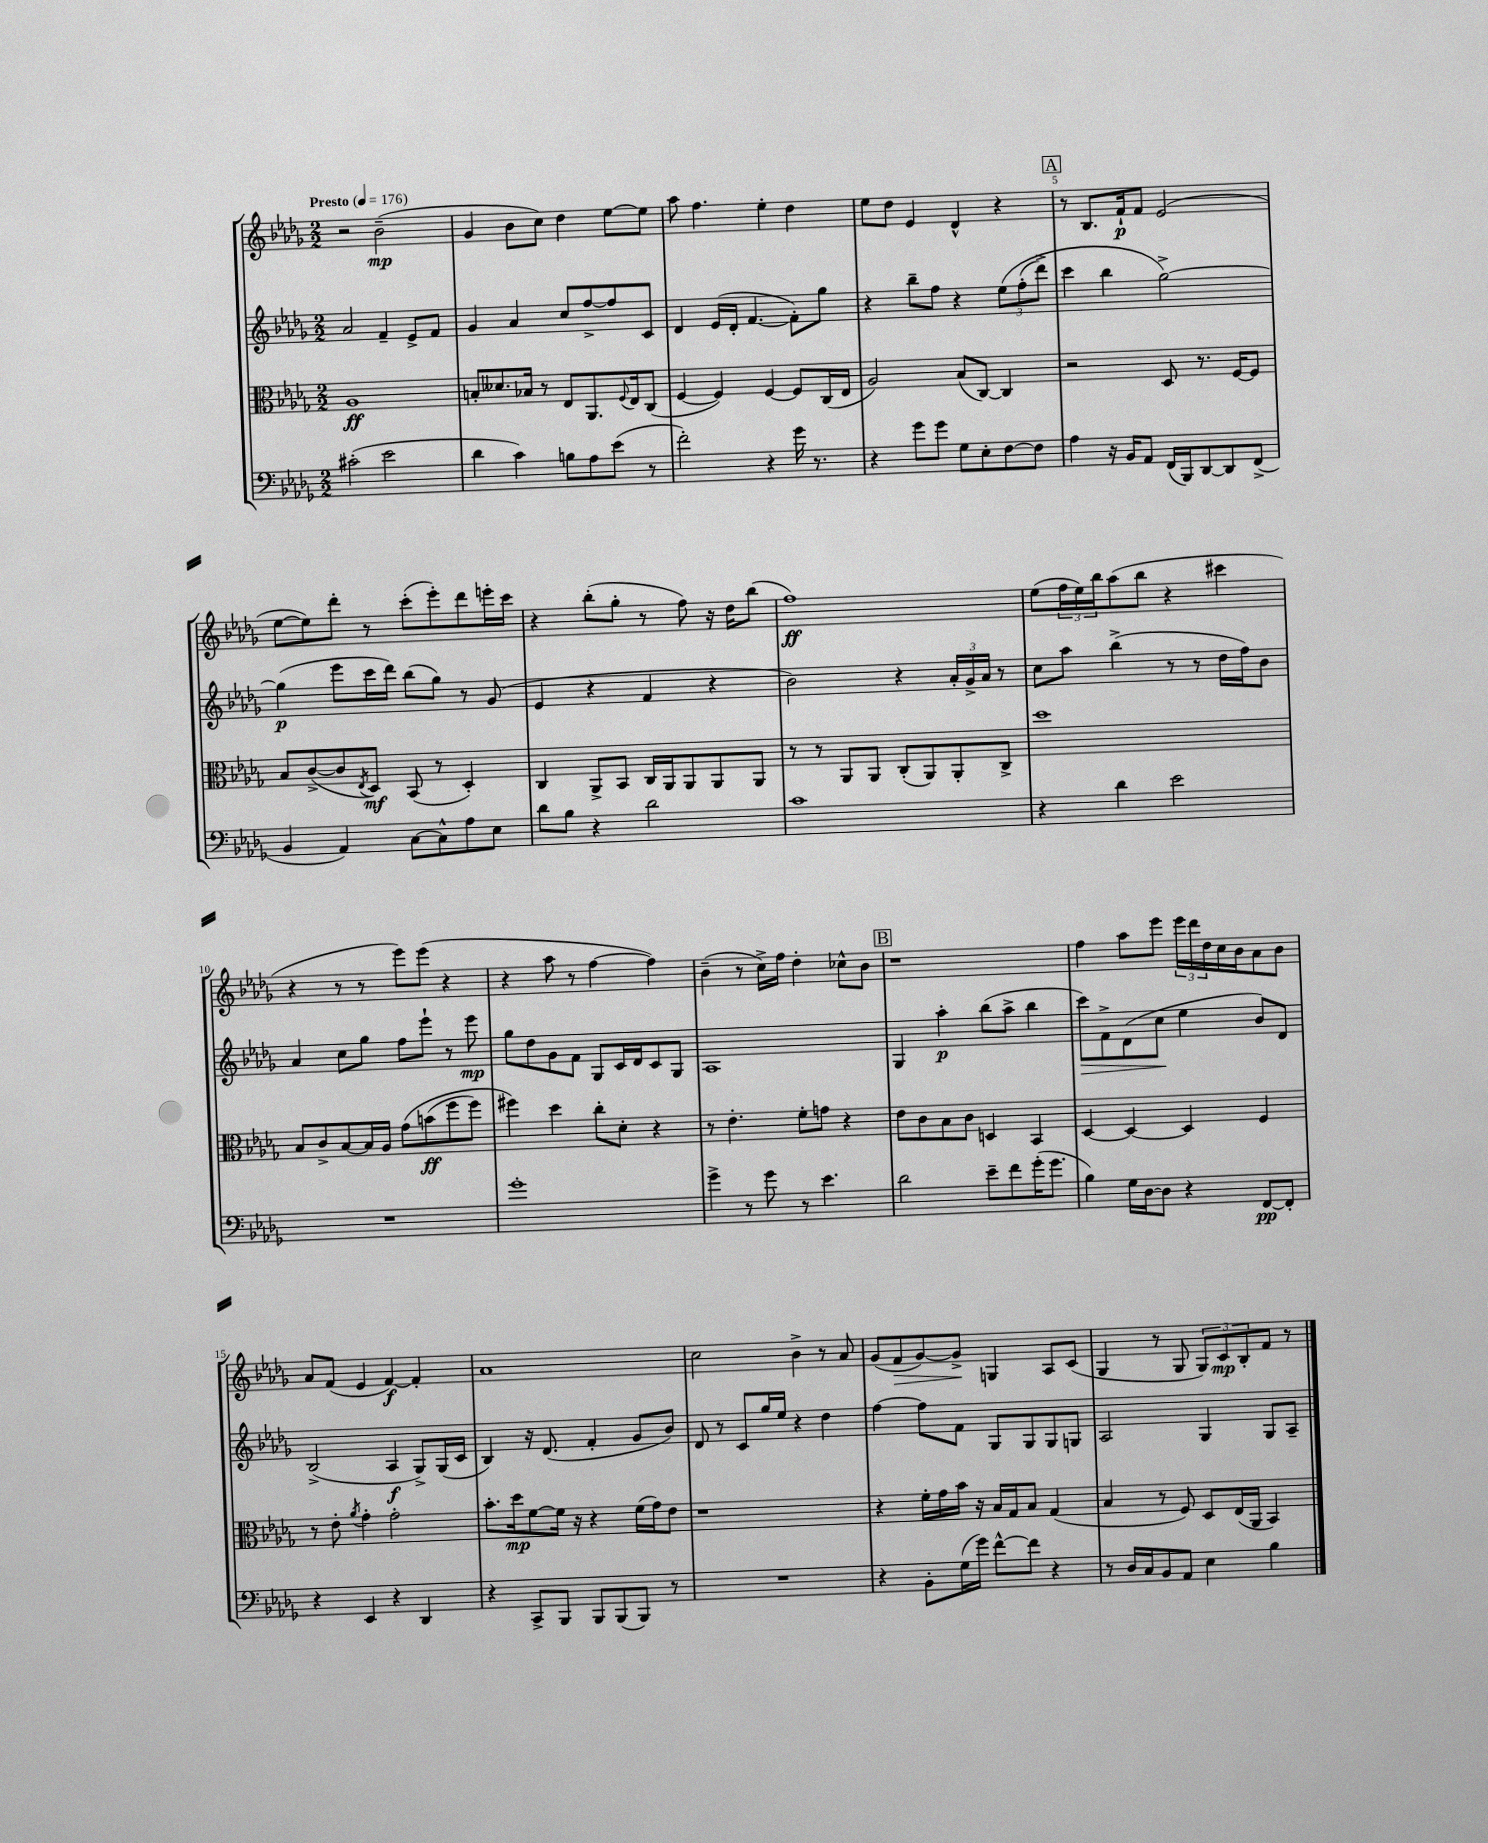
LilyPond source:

<<
\new StaffGroup <<
\new Staff = "s0" {
    \clef treble \key des \major \numericTimeSignature \time 2/2 \tempo "Presto" 4 = 176
    r2 bes'2--\mp( |
    ges'4 bes'8 c''8) des''4 ees''8~ ees''8 |
    aes''8 f''4. ees''4-. des''4 |
    ees''8 des''8 ees'4 des'4-^ r4 |
    \mark \markup { \box "A" } r8 bes8. f'16-!\p f'8 ees'2( |
    ees''8~ ees''8) des'''8-. r8 c'''8-.( ees'''8-.) des'''8 e'''16-. c'''16 |
    r4 bes''8-.( ges''8-. r8 f''8) r16 des''16 bes''8( |
    f''1\ff) |
    ees''8( \tuplet 3/2 { f''16 ees''16) bes''16 } aes''8( bes''8 r4 cis'''4 |
    r4 r8 r8 ees'''8) ees'''8( r4 |
    r4 aes''8 r8 f''4~ f''4) |
    bes'4--( r8 c''16->) f''16 des''4-. ces''8-^ bes'8 |
    \mark \markup { \box "B" } r1 |
    f''4 aes''8 ees'''8 \tuplet 3/2 { ees'''16 des'''16 des''16 } c''16 bes'16 aes'8 bes'8 |
    aes'8 f'8( ees'4 f'4~\f) f'4-. |
    aes'1 |
    c''2 bes'4-> r8 aes'8 |
    ges'8( f'8\> ges'8~) ges'8->\! g4 aes8 c'8( |
    ges4 r8 ges8 \tuplet 3/2 { ges8) c'8\mp bes8-. } f'8 r8 \bar "|." |
}
\new Staff = "s1" {
    \clef treble \key des \major \numericTimeSignature \time 2/2
    aes'2 f'4-- ees'8-> f'8 |
    ges'4 aes'4 c''8 f''8~-> f''8 c'8 |
    des'4 ees'16( des'16-. f'4.~ f'8-.) ges''8 |
    r4 bes''8-- f''8 r4 \tuplet 3/2 { ees''8\( f''8-.( des'''8->) } |
    \mark \markup { \box "A" } c'''4 bes''4 ges''2~->\) |
    ges''4\p( ees'''8 c'''16 des'''16) bes''8( ges''8) r8 ges'8( |
    ees'4 r4 f'4 r4 |
    bes'2) r4 \tuplet 3/2 { aes'16-. ges'16-> aes'16 } r8 |
    c''8 aes''8 bes''4->( r8 r8 des''16 f''16) bes'8 |
    aes'4 c''8 ges''8 f''8 ees'''8-! r8 ees'''8\mp |
    ges''8 des''8 ges'8 f'8 ges8 c'16 des'16 c'8 ges8 |
    aes1 |
    \mark \markup { \box "B" } ges4 aes''4-.\p bes''8( aes''8-> bes''4 |
    c'''8\>) f'8-> des'8( c''8\! ees''4 bes'8) des'8 |
    bes2->( aes4\f ges8->) ges16( c'16 |
    bes4) r16 des'8.( f'4-. ges'8 bes'8) |
    des'8 r8 c'8 ges''16 ees''16 r4 des''4 |
    f''4~ f''8 f'8 ges8 ges8 ges8 g8 |
    aes2 ges4 ges8 aes8-- \bar "|." |
}
\new Staff = "s2" {
    \clef alto \key des \major \numericTimeSignature \time 2/2
    aes1\ff |
    b8-. deses'8. bes16 r8 ees8 aes,8. \appoggiatura { f8 } ees16 c8( |
    f4~ f4) f4~ f8 c16( ees16 |
    aes2) bes8( c8~) c4 |
    \mark \markup { \box "A" } r2 des8 r8. f16~ f8 |
    bes8 c'8~->( c'8 \acciaccatura { ees8 } des8\mf) bes,8( r8 des4-.) |
    c4 aes,8-> bes,8 c16 aes,16 aes,8 aes,8 aes,8 |
    r8 r8 aes,8 aes,8 c8-.( aes,8) aes,8-. c8-> |
    des''1 |
    bes8 c'8-> bes8~ bes16 aes16 ges'8\( b'8\ff( f''8 f''8) |
    fis''4\) des''4 c''8-. des'8-. r4 |
    r8 ees'4.-. f'8-. g'8 r4 |
    \mark \markup { \box "B" } ees'8 c'8 bes8 c'8 d4 bes,4 |
    des4~ des4~ des4 f4 |
    r8 ees'8-. \acciaccatura { aes'8 } ges'4-. ges'2-. |
    bes'8.-. des''16\mp f'8~ f'16 r16 r4 f'16( ges'16) ees'8 |
    r1 |
    r4 f'16-. ges'16 bes'16 r16 bes16 ges16 bes8 ges4( |
    bes4 r8 f8) des8 ees16( aes,16 bes,4) \bar "|." |
}
\new Staff = "s3" {
    \clef bass \key des \major \numericTimeSignature \time 2/2
    cis'2-.( ees'2 |
    des'4 c'4) b8 aes8 ees'8( r8 |
    f'2-.) r4 ges'16 r8. |
    r4 ges'8 ges'8 ges8 ees8-. f8~ f8 |
    \mark \markup { \box "A" } aes4 r16 bes,16 aes,8 f,16( bes,,16) des,8~ des,8 f,8->( |
    bes,4 aes,4) c8~ c8-^ aes8 ees8 |
    des'8 bes8 r4 des'2 |
    c'1 |
    r4 des'4 ees'2 |
    R1 |
    ges'1-. |
    ges'4-> r8 ges'8 r8 ees'4. |
    \mark \markup { \box "B" } des'2 ees'8-- f'8 ges'16-.( ges'8. |
    bes4) ges16 des16~ des8 r4 f,8~\pp f,8-. |
    r4 ees,4 r4 des,4 |
    r4 c,8-> bes,,8 bes,,8 bes,,8( bes,,8) r8 |
    R1 |
    r4 bes,8-. ges16( ges'16) f'8~-^ f'8 r4 |
    r8 des16 c16 bes,8 aes,8 ees4 bes4 \bar "|." |
}
>>
>>
\layout { \context { \Score \override BarNumber.break-visibility = ##(#f #t #t) barNumberVisibility = #(every-nth-bar-number-visible 5) } }
